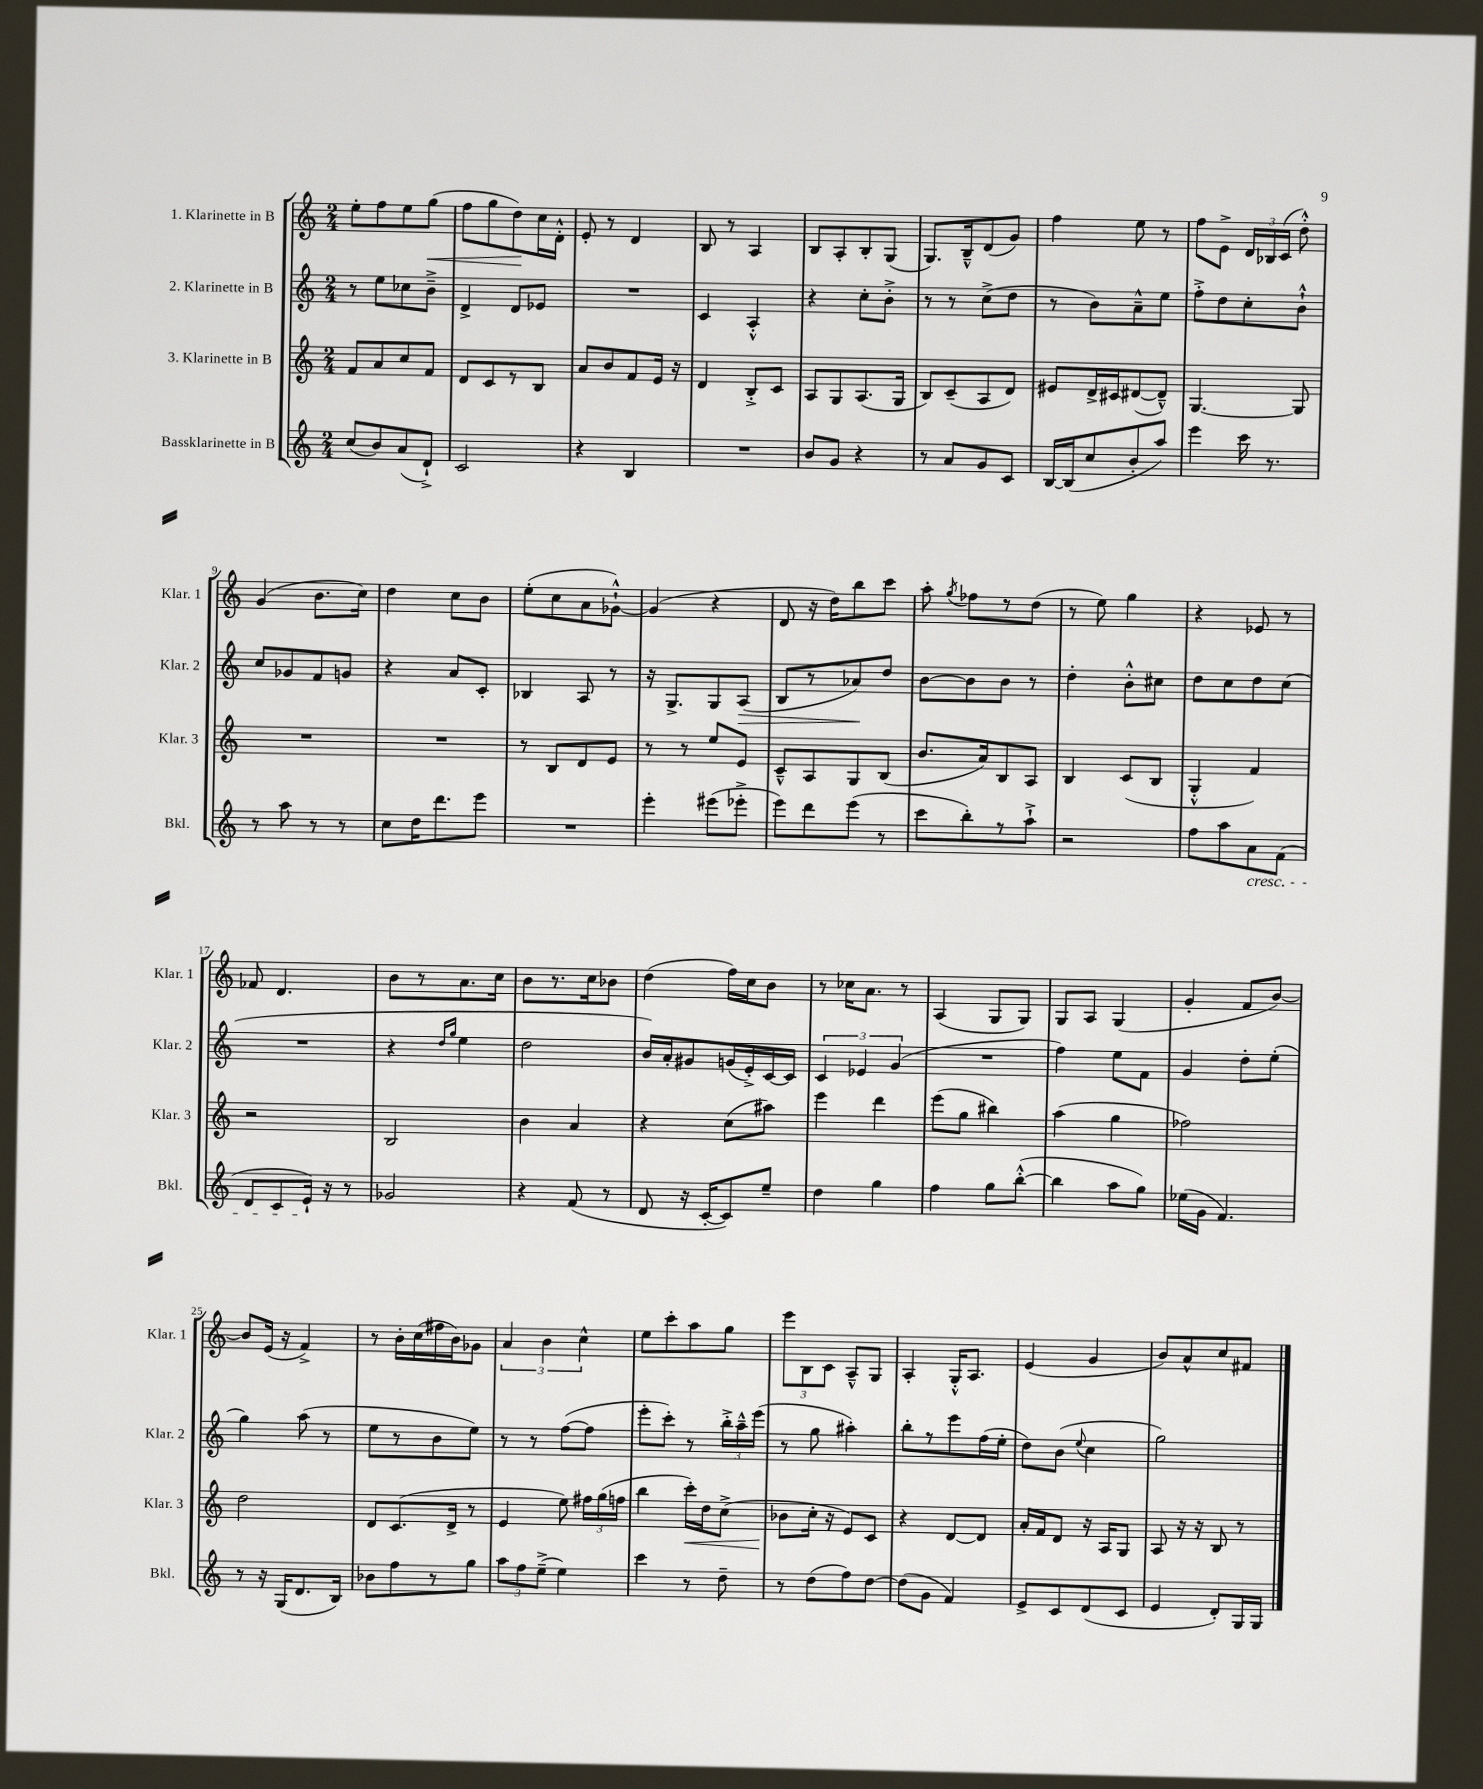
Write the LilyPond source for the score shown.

<<
\new StaffGroup <<
\new Staff = "s0" \with { instrumentName = "1. Klarinette in B" shortInstrumentName = "Klar. 1" } {
    \clef treble \key c \major \numericTimeSignature \time 2/4
    \autoBeamOff e''8[-. f''8 e''8 g''8]\<( |
    f''8[ g''8 d''8\!) c''16 d'16]-.-^ |
    e'8-. r8 d'4 |
    b8 r8 a4 |
    b8[ a8-. b8-. g8]( |
    g8.[) b16---^ d'8( g'8]) |
    f''4 e''8 r8 |
    f''8[ e'8]-> \tuplet 3/2 { d'16[ bes16 c'16]( } d''8-.-^) |
    g'4( b'8.[ c''16]) |
    d''4 c''8[ b'8] |
    e''8[-.( c''8 a'8 ges'8]~-!-^) |
    ges'4( r4 |
    d'8 r16 d''16[) b''8 c'''8] |
    a''8-. \acciaccatura { g''8 } fes''8[ r8 d''8]( |
    r8 e''8) g''4 |
    r4 ees'8 r8 |
    fes'8 d'4. |
    b'8[ r8 a'8. c''16] |
    b'8[ r8. c''16 bes'8] |
    d''4( f''16[) c''16 b'8] |
    r8 ces''16[ a'8.] r8 |
    a4( g8[ g8]) |
    g8[ a8] g4( |
    g'4-. f'8[ b'8]~) |
    b'8[ e'16]( r16 f'4->) |
    r8 b'16[-. c''16( fis''16 b'16) ges'8] |
    \tuplet 3/2 { a'4 b'4 c''4-^ } |
    e''8[ c'''8-. a''8 g''8] |
    \tuplet 3/2 { e'''8[ b8 c'8] } a8[---^ g8] |
    a4-. g16[-.-^ a8.] |
    e'4( g'4 |
    b'8[) a'8-^ c''8 fis'8] \bar "|." |
}
\new Staff = "s1" \with { instrumentName = "2. Klarinette in B" shortInstrumentName = "Klar. 2" } {
    \clef treble \key c \major \numericTimeSignature \time 2/4
    \autoBeamOff r8 e''8[ ces''8 b'8]---> |
    d'4-> d'8[ ees'8] |
    R2 |
    c'4 a4-.-^ |
    r4 c''8[-. b'8]-.-> |
    r8 r8 c''8[->( d''8] |
    r8 b'8[) a'8---^ e''8] |
    f''8[-.-> d''8 c''8-. b'8]-!-^ |
    c''8[ ges'8 f'8 g'8] |
    r4 a'8[ c'8]-. |
    bes4 a8 r8 |
    r16 g8.[-> g8 a8]\>( |
    b8[ r8 aes'8\!) d''8] |
    b'8[~ b'8 b'8] r8 |
    d''4-. b'8[-.-^ cis''8] |
    d''8[ c''8 d''8 c''8]( |
    R2 |
    r4 \grace { d''16[ g''16] } e''4 |
    d''2 |
    b'16[) a'16-. gis'8 g'16( e'16-.->) c'16~ c'16] |
    \tuplet 3/2 { c'4 ees'4 g'4( } |
    R2 |
    f''4) e''8[ f'8] |
    g'4 d''8[-. e''8]-.( |
    g''4) a''8( r8 |
    e''8[ r8 b'8 e''8]) |
    r8 r8 f''8[~( f''8] |
    e'''8[-. c'''8]-.) r8 \tuplet 3/2 { b''16[-.-> a''16---^ e'''16]( } |
    r8 g''8 ais''4-.) |
    b''8[-. r8 e'''8 f''16( e''16]-. |
    d''8[) b'8]( \appoggiatura { e''8 } c''4 |
    g''2) \bar "|." |
}
\new Staff = "s2" \with { instrumentName = "3. Klarinette in B" shortInstrumentName = "Klar. 3" } {
    \clef treble \key c \major \numericTimeSignature \time 2/4
    \autoBeamOff f'8[ a'8 c''8 f'8] |
    d'8[ c'8 r8 b8] |
    a'8[ b'8 f'8 e'16] r16 |
    d'4 b8[-.-> c'8] |
    a8[ g8 a8.( g16] |
    b8[) c'8--( a8 d'8]) |
    eis'8[ d'16-> cis'16 dis'8~( dis'8]---^) |
    g4.~ g8 |
    R2 |
    R2 |
    r8 b8[ d'8 e'8] |
    r8 r8 e''8[ e'8] |
    c'8[---^ a8 g8 b8]( |
    b'8.[ a'16) b8 a8] |
    b4 c'8[( b8] |
    g4-.-^ f'4) |
    r2 |
    b2 |
    b'4 a'4 |
    r4 c''8[( ais''8]) |
    e'''4 d'''4 |
    e'''8[( g''8] bis''4) |
    a''4( g''4 |
    fes''2) |
    d''2 |
    d'8[ c'8.( d'16]-> r8 |
    e'4 e''8) \tuplet 3/2 { fis''16[ g''16( f''16] } |
    b''4 c'''16[-.\<) d''16 c''8]->( |
    bes'8[\! c''16]-. r16 e'8[) c'8] |
    r4 d'8[~ d'8] |
    a'16[-. f'16 d'8] r16 a16[ g8] |
    a8 r16 r16 b8 r8 \bar "|." |
}
\new Staff = "s3" \with { instrumentName = "Bassklarinette in B" shortInstrumentName = "Bkl." } {
    \clef treble \key c \major \numericTimeSignature \time 2/4
    \autoBeamOff c''8[( b'8) a'8( d'8]-!->) |
    c'2 |
    r4 b4 |
    R2 |
    b'8[ g'8] r4 |
    r8 a'8[ g'8 c'8] |
    b16[~ b16( c''8 b'8-. a''8]) |
    e'''4 c'''16 r8. |
    r8 a''8 r8 r8 |
    c''8[ d''16 d'''8. e'''8] |
    R2 |
    e'''4-. eis'''8[( ees'''8]-.-> |
    e'''8[) d'''8 e'''8]( r8 |
    c'''8[ b''8-.) r8 a''8]-!-> |
    r2 |
    f''8[ a''8 a'8\cresc f'8]( |
    d'8[ c'8 e'16]-!\!) r16 r8 |
    ges'2 |
    r4 f'8( r8 |
    d'8 r16 c'16[~-. c'8) e''8]-- |
    d''4 g''4 |
    f''4 g''8[ b''8]~-.-^( |
    b''4 a''8[ g''8]) |
    ees''16[( g'16] f'4.) |
    r8 r16 g16[( d'8. b16]) |
    bes'8[ f''8 r8 g''8] |
    \tuplet 3/2 { a''8[ f''8 e''8]--->( } e''4) |
    c'''4 r8 d''8-- |
    r8 d''8[( f''8) d''8]~ |
    d''8[( g'8] f'4) |
    e'8[-> c'8 d'8( c'8] |
    e'4 d'8[-.) g16 g16] \bar "|." |
}
>>
>>
